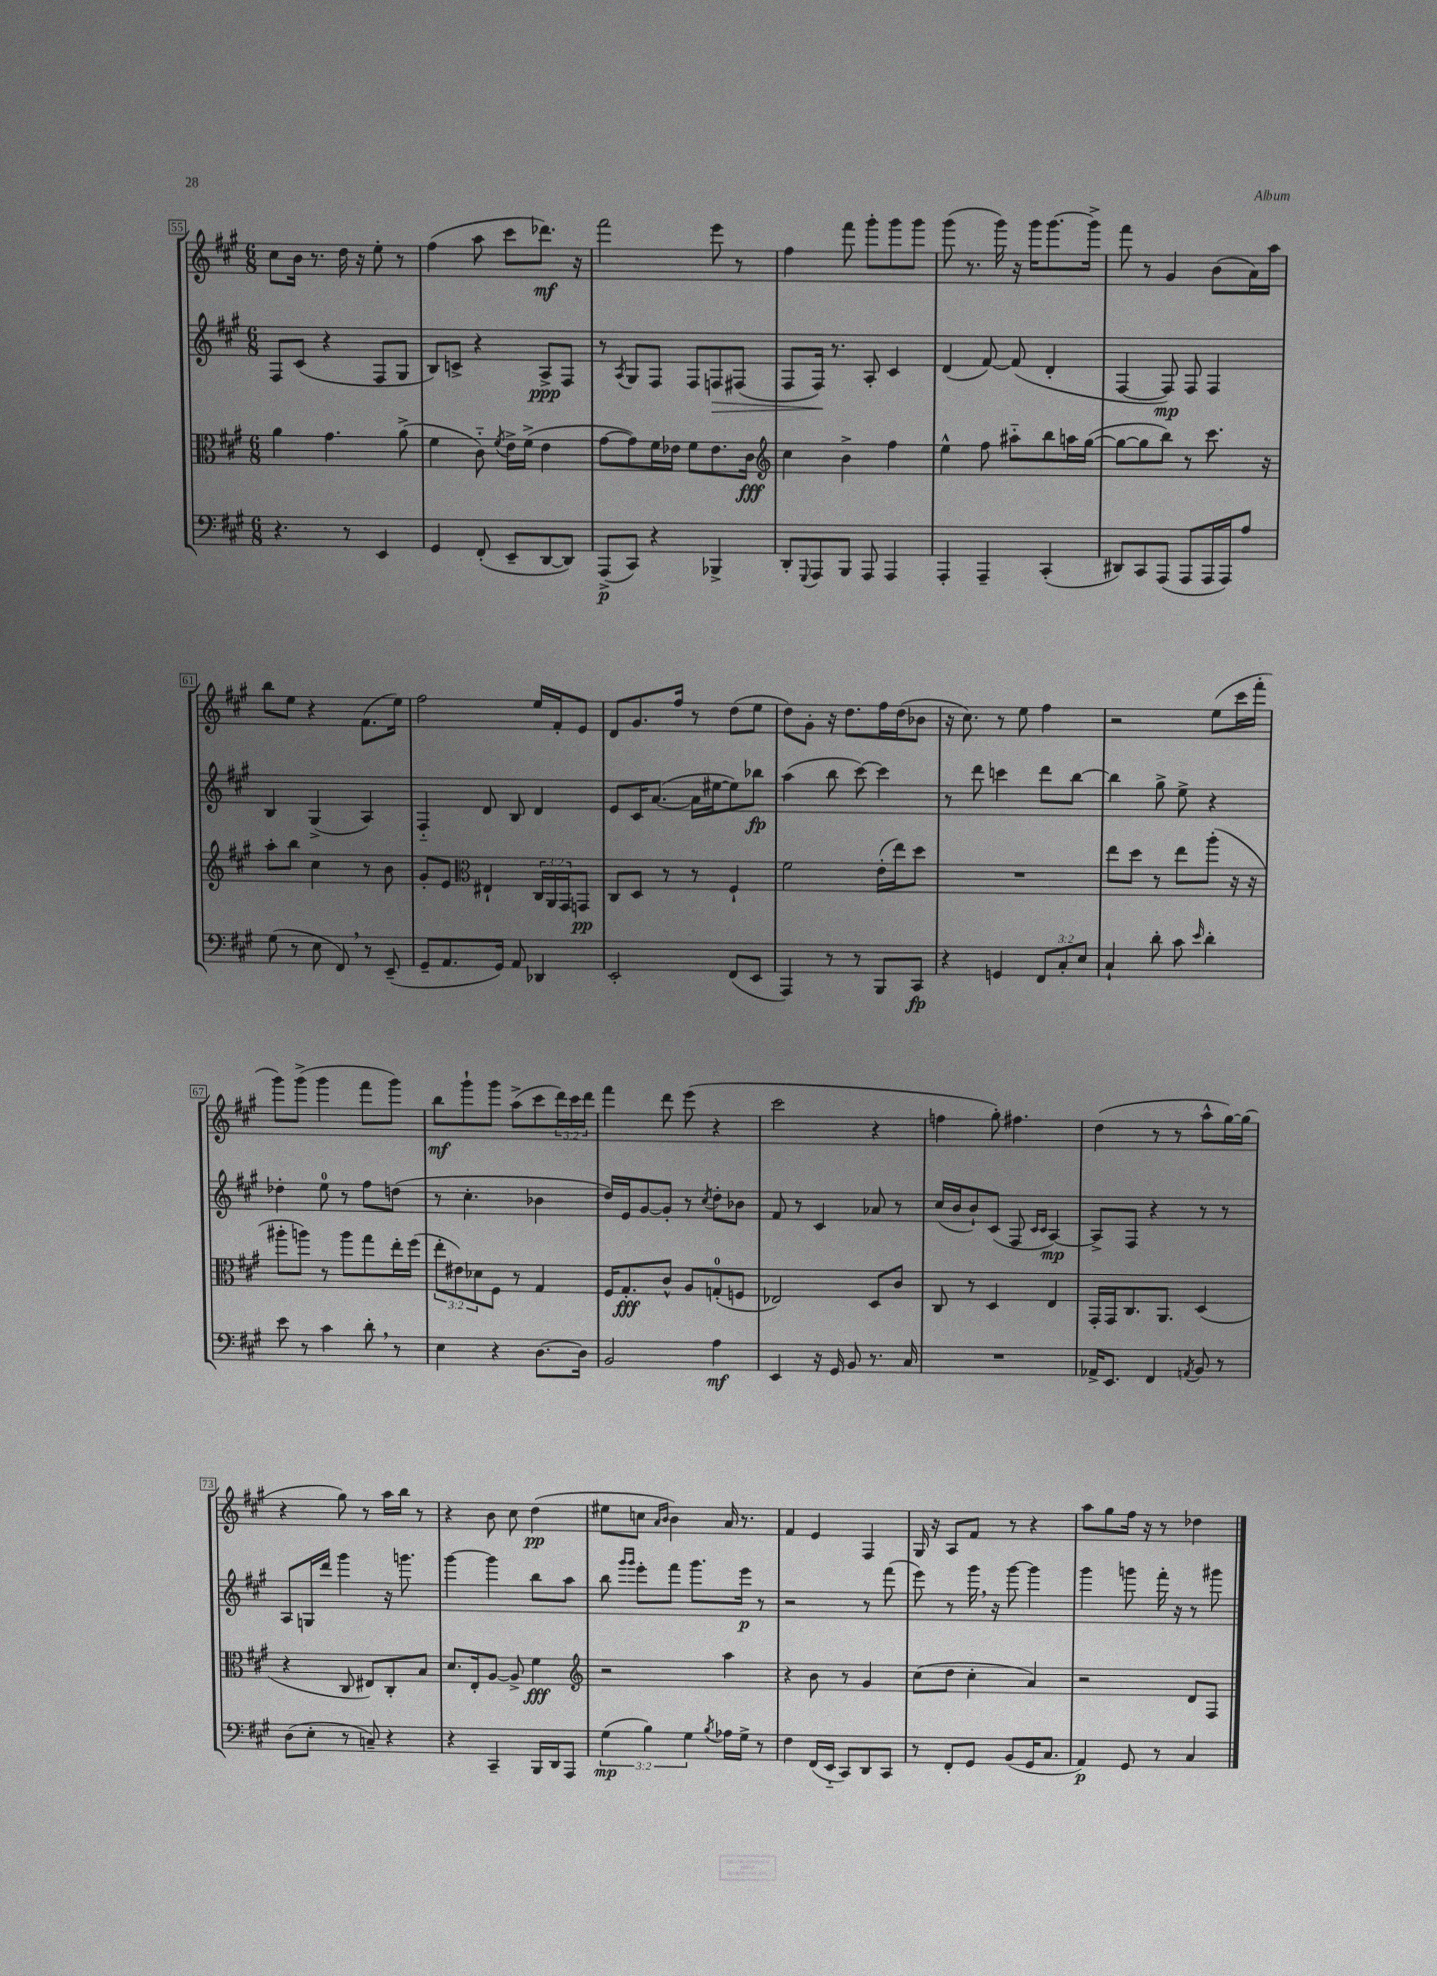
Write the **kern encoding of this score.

**kern	**kern	**kern	**kern
*staff4	*staff3	*staff2	*staff1
*clefF4	*clefC3	*clefG2	*clefG2
*k[f#c#g#]	*k[f#c#g#]	*k[f#c#g#]	*k[f#c#g#]
*M6/8	*M6/8	*M6/8	*M6/8
4.r	4a	8F#	8cc#
.	.	(8c#	16b
.	.	.	8.r
.	4.g#	4r	.
8r	.	.	16dd
.	.	.	16r
4EE	.	8F#	8ee'
.	(8a^	8G#	8r
=	=	=	=
4GG#	4f#	8B)	(4ff#
.	.	8c^	.
(8FF#'	8c#'~)	4r	8aa
.	8qf#	.	.
8EE~	16e^	.	8ccc#
.	(16f#^	.	.
[8DD	4e	8A^	8.ddd-)
8DD])	.	8F#	.
.	.	.	16r
=	=	=	=
(8AAA^	[8g#	8r	2fff#
.	.	8qA	.
8CC#)	8g#])	8G#	.
4r	16f#	8F#	.
.	16e-	.	.
.	8f#	8F#	.
4BBB-^	8.e-	8F	8eee
.	.	(8F#	8r
.	16c#	.	.
=	=	=	=
*	*clefG2	*	*
8DD'	4cc#	8F#	4ff#
8qqGGG#	.	.	.
8AAA	.	16F#)	.
.	.	8.r	.
8BBB	4b^	.	8fff#
8AAA	.	8A'	8ggg#'
4AAA	4ff#	4c#	8ggg#
.	.	.	8ggg#
=	=	=	=
4AAA'	4ee^^	(4d	(8ggg#
.	.	.	8.r
4AAA~	8ff#	[8f#)	.
.	.	.	16ggg#)
.	8aa#'~	(8f#]	16r
.	.	.	16ggg#
(4CC#'	8bb	4d'	[8.ggg#
.	16aa	.	.
.	([16gg#	.	16ggg#^]
=	=	=	=
8DD#)	8gg#_	[4F#	8fff#
8CC#	8gg#]	.	8r
(8AAA	8bb)	8F#])	4g#
8AAA	8r	8F#	.
16AAA	8.ccc#	4F#	(8b
16AAA)	.	.	.
8A	.	.	16a)
.	16r	.	16aa
=	=	=	=
(8G#	8aa'	4B	8bb
8r	8bb	.	8ee
8E	4cc#	(4G#^	4r
8FF#)	.	.	.
8r	8r	4A)	(8.f#
(8EE~	8b	.	.
.	.	.	16ee)
=	=	=	=
8GG#~	8g#'	4F#'~	2ff#
8.AA	8e	.	.
*	*clefC3	*	*
.	4E#`	8d	.
16GG#)	.	.	.
8AA	.	8B	.
4DD-	24C#	4d	16ee
.	24AA	.	.
.	.	.	16f#'
.	24GG#	.	.
.	8GG	.	8e
=	=	=	=
2EE'	8C#	8e	8d
.	8D	16c#	8.g#
.	.	([8.a	.
.	8r	.	.
.	.	.	16ff#
.	8r	16a]	8r
.	.	[16ee#	.
(8FF#	4F#`	8ee#])	(8dd
8EE	.	8bb-	8ee
=	=	=	=
4AAA)	2f#	(4aa	8dd)
.	.	.	8g#'
8r	.	8bb	16r
.	.	.	8.dd
8r	.	[8ccc#)	.
8BBB	(16e'	4ccc#]	16ff#
.	16ee)	.	(16dd
8CC#	8dd	.	8b-
=	=	=	=
4r	2.r	8r	16r
.	.	.	8.cc#)
.	.	8ddd	.
4GG	.	4ccc	8r
.	.	.	8ee
12FF#	.	8ddd	4ff#
12C#'	.	.	.
.	.	[8bb	.
12E	.	.	.
=	=	=	=
4C#`	8ee	4bb]	2r
.	8dd	.	.
8d'	8r	8gg#^	.
8c#	8ee	8ee^	.
16qqe	.	.	.
4d'	(8aa'	4r	(8ee
.	16r	.	16ccc#
.	16r	.	16fff#'
=	=	=	=
8e	8aa#'	4dd-'	8ggg#)
8r	8aa)	.	(8ggg#^
4c#	8r	8ee	4ggg#
.	8aa	8r	.
8d'	8gg#	8ff#	8fff#
8r	16ee'	(8dd	8ggg#)
.	(16ff#	.	.
=	=	=	=
4E	12ee'	8r	8bb
.	12e#)	.	.
.	.	4.cc#'	8ggg#`
.	12d-	.	.
4r	8F#	.	8ggg#
.	8r	.	(8aa^
[8.D	4G#	4b-	8ccc#
.	.	.	24ddd)
.	.	.	24ccc#
16D]	.	.	.
.	.	.	24ddd
=	=	=	=
2BB	16F#	16dd)	4fff#
.	8.G#'	16e	.
.	.	[8g#	.
.	8c#^^	8g#']	8ddd
.	8A	8r	(8eee
.	.	8qcc#	.
4A	(8G'	8dd'	4r
.	8F	8b-	.
=	=	=	=
4EE	2E-)	8f#	2ccc#
.	.	8r	.
16r	.	4c#	.
16GG#	.	.	.
8BB	.	.	.
8.r	8D	8a-	4r
.	8c#	8r	.
16C#	.	.	.
=	=	=	=
2.r	8C#	(16cc#	4ff
.	.	16b	.
.	8r	8b`)	.
.	4D	(8c#	8gg#')
.	.	8F#	4.ff#
.	.	16qqc#	.
.	.	16qqc#	.
.	4E	[4A)	.
=	=	=	=
16AA-^	16GG#'	8A^]	(4dd
8.EE	16GG#	.	.
.	8.C#	8F#	.
4FF#	.	4r	8r
.	8.AA	.	.
.	.	.	8r
8qAA	.	.	.
8BB	(4D	8r	8aa^^
8r	.	8r	[16gg#)
.	.	.	(16gg#]
=	=	=	=
(8D	4r	8A	4r
8E'	.	16G	.
.	.	16ddd	.
8r	8C#	4ggg#	8gg#)
8C~)	8E#)	.	8r
4r	8C#'	16r	16aa
.	.	8.ggg	16bb
.	8B	.	8r
=	=	=	=
4r	8.d	[4ggg#	4r
.	16E'	.	.
4CC#~	[8A	4ggg#]	8b
.	8A^]	.	8cc#
16BBB	4f#	8bb	(4dd
16DD	.	.	.
8AAA	.	8aa	.
=	=	=	=
*	*clefG2	*	*
(6G#	2r	8bb	8ee#
.	.	16qqggg#	.
.	.	16qqggg#	.
.	.	8eee'	8cc
6B)	.	.	.
.	.	.	16qqa
.	.	.	16qqb
.	.	8fff#	4b)
6G#	.	.	.
.	.	8.ggg#	.
8qB	.	.	.
16A-	4aa	.	16a
16G#^	.	16eee	8.r
8r	.	8r	.
=	=	=	=
4F#	4r	2r	4f#
(16FF#	8b	.	4e
16EE'~	.	.	.
8CC#)	8r	.	.
8DD	4g#	8r	4F#
8CC#	.	(8fff#	.
=	=	=	=
8r	(8cc#	8eee)	16G#
.	.	.	16r
8FF#'	8dd	8r	8A
8GG#	4cc#'	16ggg#	8f#
.	.	16r	.
(8BB	.	[8ggg#	8r
16GG#	4a)	4ggg#]	4r
8.C#	.	.	.
=	=	=	=
4AA)	2r	4ggg#	8aa
.	.	.	8gg#
8GG#	.	8ggg	16ff#
.	.	.	16r
8r	.	16fff#'	8r
.	.	16r	.
4C#	8d	8r	4dd-
.	8F#	8ggg#	.
==	==	==	==
*-	*-	*-	*-
